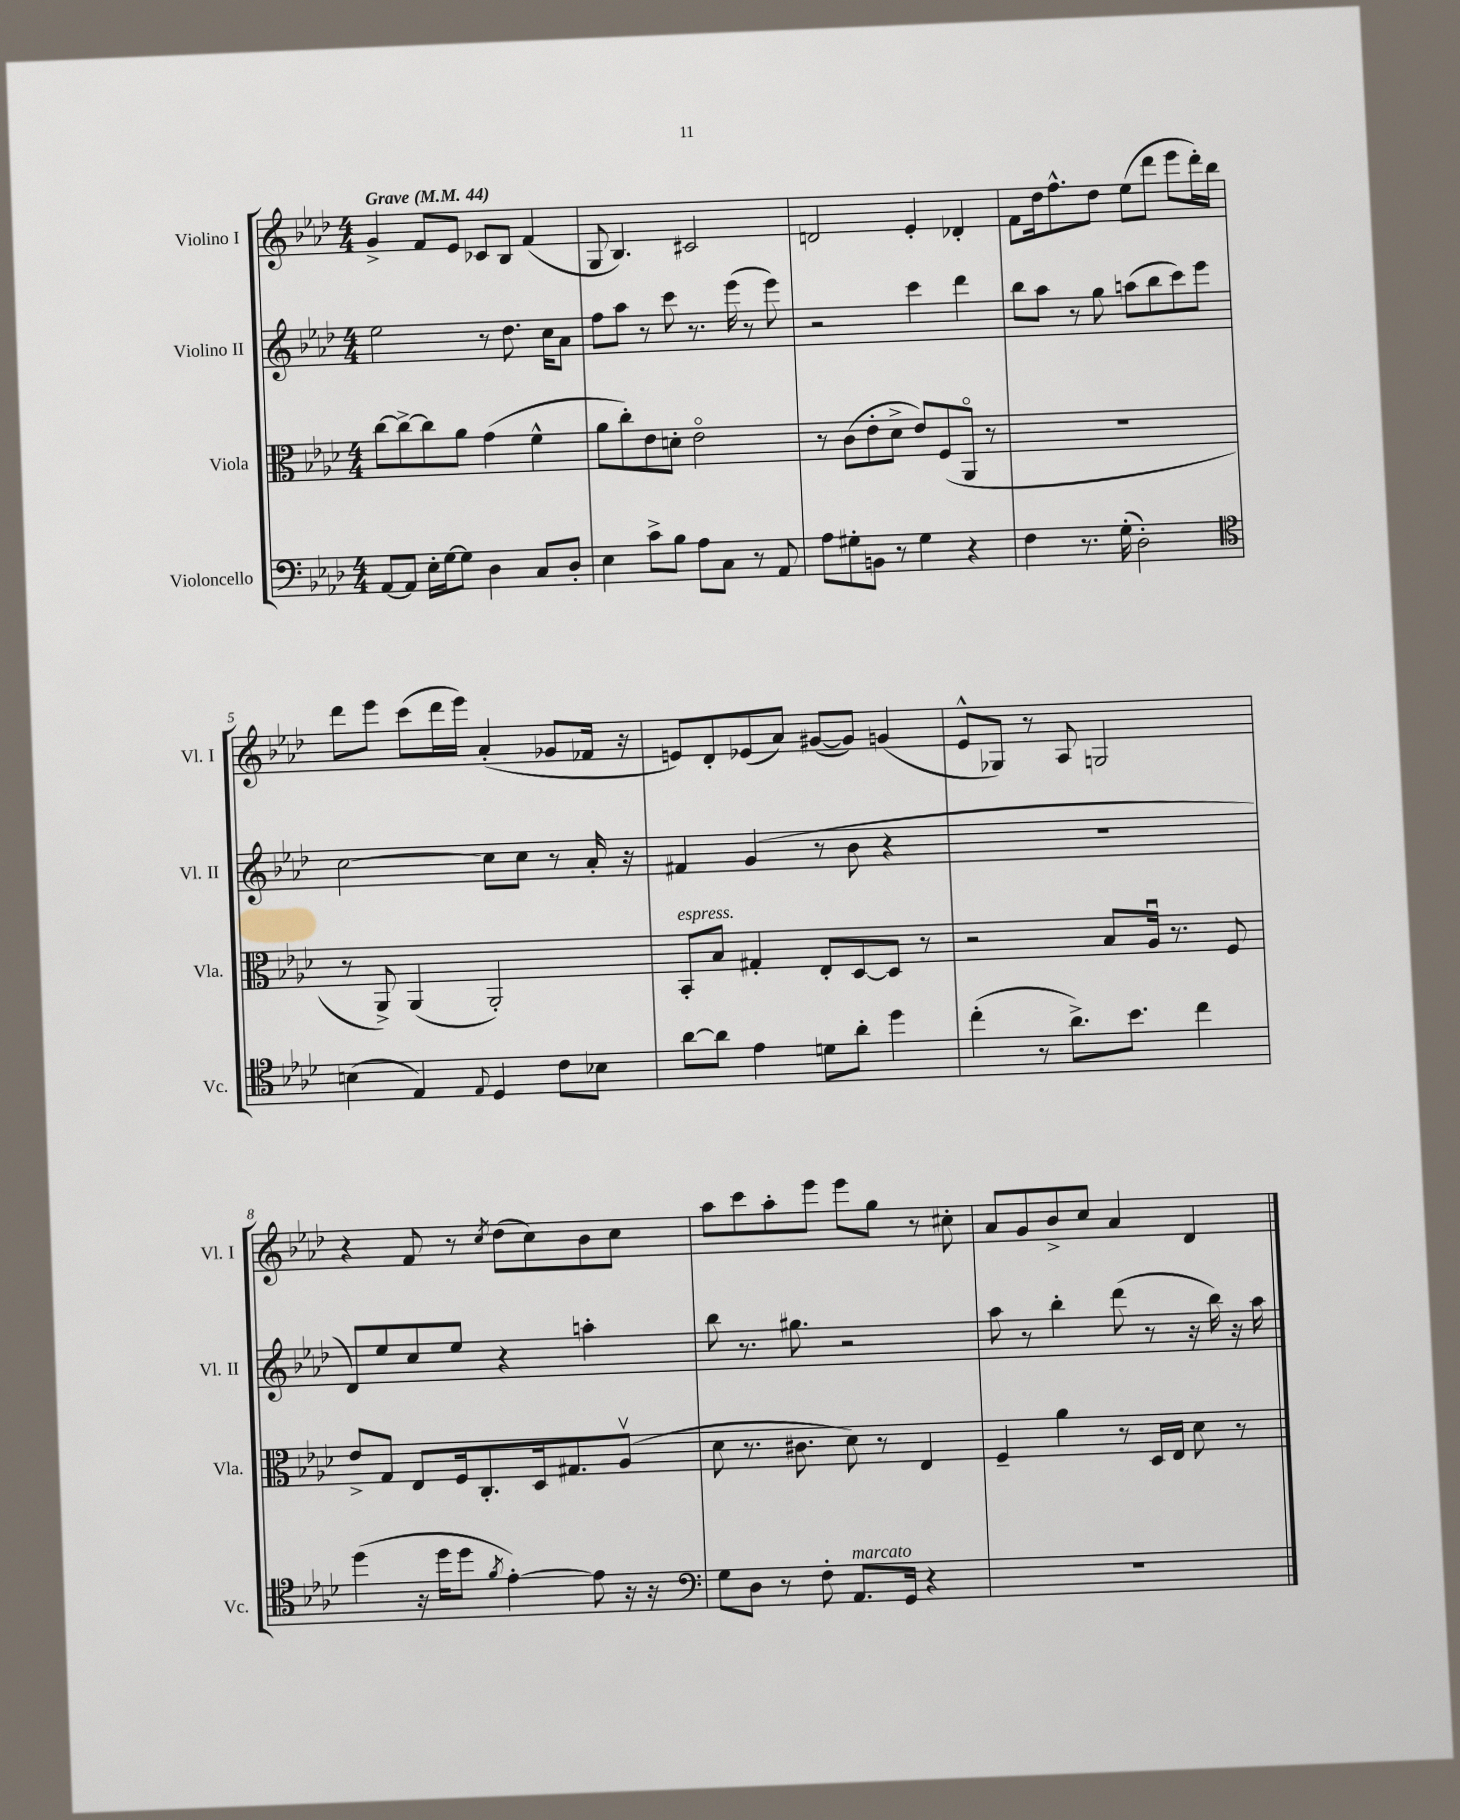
<<
\new StaffGroup <<
\new Staff = "s0" \with { instrumentName = "Violino I" shortInstrumentName = "Vl. I" } {
    \clef treble \key aes \major \numericTimeSignature \time 4/4 \tempo "Grave" 4 = 44
    g'4-> f'8 ees'8 ces'8 bes8 f'4( |
    g8 bes4.) cis'2 |
    d'2 ees'4-. des'4-. |
    f'8 des''16 f''8.-^ des''8 ees''8( des'''8 ees'''8 des'''16-.) bes''16 |
    des'''8 ees'''8 c'''8( des'''16 ees'''16) aes'4-.( ges'8 fes'16 r16 |
    e'8) des'8-. ees'8( aes'8) gis'8~( gis'8) g'4( |
    ees'8-^ ges8) r8 aes8 g2 |
    r4 f'8 r8 \acciaccatura { c''8 } des''8( c''8) bes'8 c''8 |
    aes''8 c'''8 aes''8-. ees'''8 ees'''8 g''8 r8 cis''8-. |
    aes'8 g'8 bes'8-> c''8 aes'4 des'4 \bar "|." |
}
\new Staff = "s1" \with { instrumentName = "Violino II" shortInstrumentName = "Vl. II" } {
    \clef treble \key aes \major \numericTimeSignature \time 4/4
    ees''2 r8 des''8. c''16 aes'8 |
    f''8 aes''8 r8 c'''8 r8. ees'''16( r8 ees'''8) |
    r2 c'''4 des'''4 |
    bes''8 aes''8 r8 g''8 a''8( bes''8 c'''8) ees'''8 |
    c''2~ c''8 c''8 r8 aes'16-. r16 |
    fis'4 g'4( r8 bes'8 r4 |
    R1 |
    des'8) ees''8 c''8 ees''8 r4 a''4-. |
    bes''8 r8. gis''8. r2 |
    aes''8 r8 bes''4-. des'''8( r8 r16 bes''16) r16 aes''16 \bar "|." |
}
\new Staff = "s2" \with { instrumentName = "Viola" shortInstrumentName = "Vla." } {
    \clef alto \key aes \major \numericTimeSignature \time 4/4
    c''8~ c''8~-> c''8 aes'8 g'4( f'4-^ |
    aes'8 c''8-.) ees'8 d'8-. ees'2\flageolet |
    r8 c'8( ees'8-. des'8-> ees'8) f8( aes,8\flageolet r8 |
    R1 |
    r8 aes,8->) aes,4( aes,2-.) |
    bes,8-.^\markup { \italic "espress." } bes8 gis4-. ees8-. des8~ des8 r8 |
    r2 bes8 aes16\downbow r8. f8 |
    ees'8-> g8 ees8 f16 c8.-. des16 gis8. aes8\upbow( |
    des'8 r8. cis'8. des'8) r8 ees4 |
    f4-- aes'4 r8 des16 ees16 des'8 r8 \bar "|." |
}
\new Staff = "s3" \with { instrumentName = "Violoncello" shortInstrumentName = "Vc." } {
    \clef bass \key aes \major \numericTimeSignature \time 4/4
    aes,8~ aes,8 ees16-. g16~ g8 des4 c8 des8-. |
    ees4 c'8-> bes8 aes8 c8 r8 aes,8 |
    aes8 gis8-. b,8 r8 gis4 r4 |
    f4 r8. g16-.( des2-.) |
    \clef tenor b4( ees4) \appoggiatura { ees8 } des4 c'8 bes8 |
    aes'8~ aes'8 ees'4 d'8 aes'8-. des''4 |
    c''4-.( r8 aes'8.->) bes'8. c''4 |
    des''4( r16 des''16 des''8 \acciaccatura { f'8 } ees'4~-.) ees'8 r16 r16 |
    \clef bass g8 des8 r8 f8-. aes,8.^\markup { \italic "marcato" } g,16 r4 |
    R1 \bar "|." |
}
>>
>>
